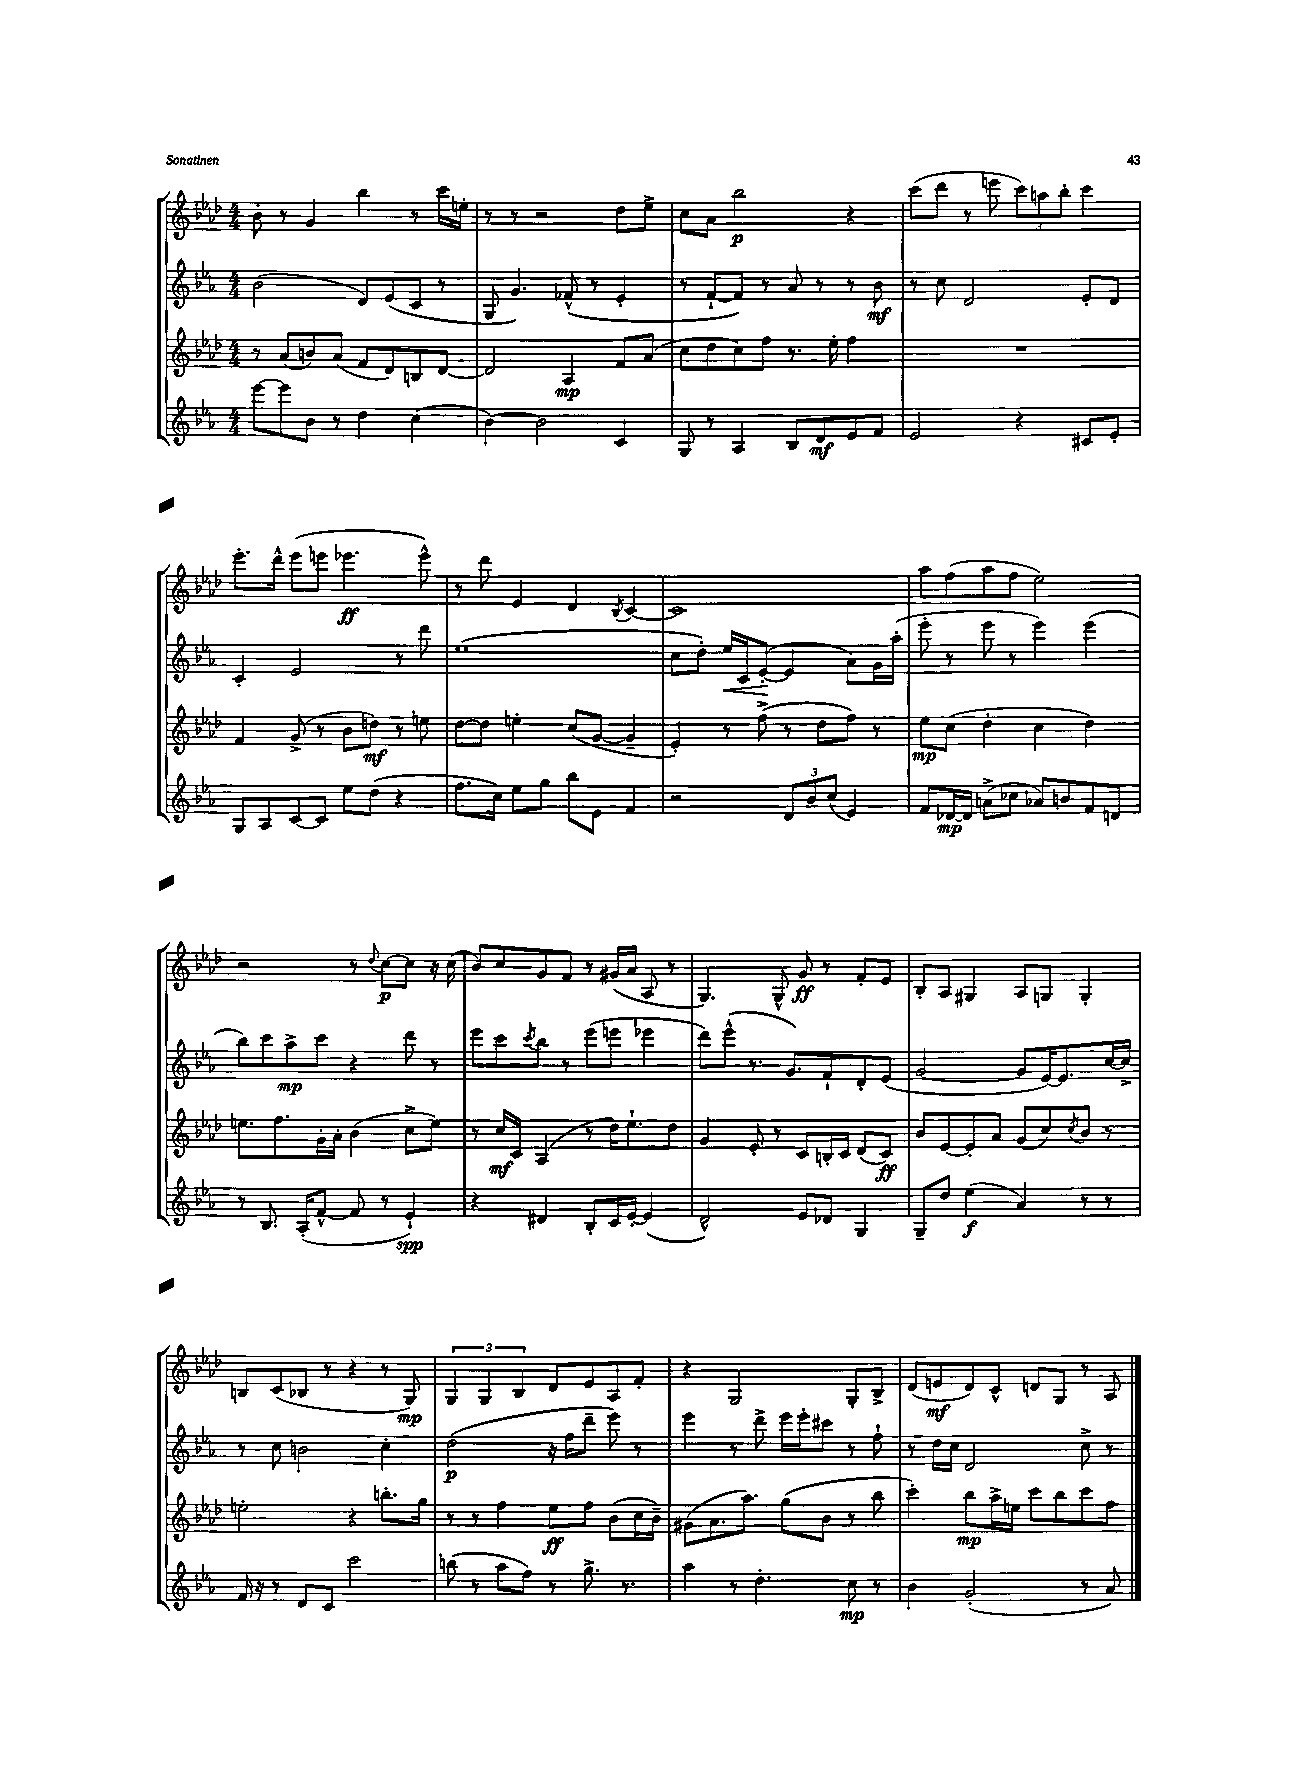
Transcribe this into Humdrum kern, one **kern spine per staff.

**kern	**dynam	**kern	**dynam	**kern	**dynam	**kern	**dynam
*part4	*part4	*part3	*part3	*part2	*part2	*part1	*part1
*staff4	*staff4	*staff3	*staff3	*staff2	*staff2	*staff1	*staff1
*clefG2	*	*clefG2	*	*clefG2	*	*clefG2	*
*k[b-e-a-]	*	*k[b-e-a-d-]	*	*k[b-e-a-]	*	*k[b-e-a-d-]	*
*M4/4	*	*M4/4	*	*M4/4	*	*M4/4	*
=25	=25	=25	=25	=25	=25	=25	=25
[8eee-\L	.	8r	.	(2b-\	.	8b-'\	.
8eee-\]	.	(8a-/L	.	.	.	8r	.
8b-\J	.	8bn/)	.	.	.	4g/	.
8r	.	(8a-/J	.	.	.	.	.
4dd\	.	8f/L	.	8d/L)	.	4bb-\	.
.	.	8d-/)	.	(8e-/	.	.	.
(4cc\	.	8Bn/	.	8c/J	.	8r	.
.	.	[8d-/J	.	8r	.	16ccc\LL	.
.	.	.	.	.	.	16een'\JJ	.
=26	=26	=26	=26	=26	=26	=26	=26
[4b-\)	.	2d-/]	.	8G/	.	8r	.
.	.	.	.	4.g/)	.	8r	.
2b-\]	.	.	.	.	.	2r	.
.	.	4A-/	mp	(8f-X^^/	.	.	.
.	.	.	.	8r	.	.	.
4c/	.	8f/L	.	4e-'/	.	8dd-\L	.
.	.	(8a-/J	.	.	.	8ee-^\J	.
=27	=27	=27	=27	=27	=27	=27	=27
8G/	.	8cc\L	.	8r	.	8cc\L	.
8r	.	8dd-\	.	[8f`/L	.	8a-\J	.
4A-/	.	8cc\)	.	8f/J])	.	2bb-\	p
.	.	8ff\J	.	8r	.	.	.
8B-/L	.	8.r	.	8a-/	.	.	.
8d/	mf	.	.	8r	.	.	.
.	.	16ee-'\	.	.	.	.	.
8e-/	.	4ff\	.	8r	.	4r	.
8f/J	.	.	.	8b-\	mf	.	.
=28	=28	=28	=28	=28	=28	=28	=28
2e-/	.	1r	.	8r	.	(8ccc\L	.
.	.	.	.	8cc\	.	8ddd-\J	.
.	.	.	.	2d/	.	8r	.
.	.	.	.	.	.	8eeen\	.
4r	.	.	.	.	.	12ccc\L)	.
.	.	.	.	.	.	12aan\	.
.	.	.	.	.	.	12bb-'\J	.
8c#X/L	.	.	.	8e-'/L	.	4ccc\	.
8e-'/J	.	.	.	8d/J	.	.	.
!!LO:LB:g=z
=29	=29	=29	=29	=29	=29	=29	=29
8G/L	.	4f/	.	4c'/	.	8.eee-'\L	.
8A-/	.	.	.	.	.	.	.
.	.	.	.	.	.	16ddd-^^\Jk	.
[8c/	.	(8g^/	.	2e-/	.	(8eee-\L	.
8c/J]	.	8r	.	.	.	8eeen\J	.
8ee-\L	.	8b-\L	.	.	.	4.eee-X\	ff
(8dd\J	.	8ddn\J)	mf	.	.	.	.
4r	.	8r	.	8r	.	.	.
.	.	8een\	.	8ddd\	.	8eee-^^\)	.
=30	=30	=30	=30	=30	=30	=30	=30
8.ff\L	.	[8dd-\L	.	(1ee-	.	8r	.
.	.	8dd-\J]	.	.	.	8ddd-\	.
16cc\Jk)	.	.	.	.	.	.	.
8ee-\L	.	4een'\	.	.	.	4e-/	.
8gg\J	.	.	.	.	.	.	.
8bb-\L	.	(8cc/L	.	.	.	4d-/	.
8e-\J	.	[8g/J	.	.	.	.	.
.	.	.	.	.	.	8qB-/	.
4f/	.	4g~/]	.	.	.	[4c/	.
=31	=31	=31	=31	=31	=31	=31	=31
2r	.	4e-'/)	.	8cc\L	.	1c]	.
.	.	.	.	8dd'\J)	.	.	.
!	!	!	!	!	!LO:HP:b	!	!
.	.	8r	.	16ee-/LL	<	.	.
.	.	.	.	16c/J	.	.	.
.	.	(8ff^\	.	([8e-'/J	.	.	.
12d/L	.	8r	.	4e-/]	[	.	.
12b-/	.	.	.	.	.	.	.
.	.	8dd-\L	.	.	.	.	.
(12cc/J	.	.	.	.	.	.	.
4e-/)	.	8ff\J)	.	8a-\L)	.	.	.
.	.	8r	.	16g\L	.	.	.
.	.	.	.	(16aa-'\JJ	.	.	.
=32	=32	=32	=32	=32	=32	=32	=32
8f/L	.	8ee-\L	mp	8eee-'\	.	8aa-\L	.
[16d-X/L	mp	(8cc\J	.	8r	.	(8ff\	.
16d-/JJ]	.	.	.	.	.	.	.
(8an^\L	.	4dd-'\	.	8eee-\	.	8aa-\	.
8cc-X\J	.	.	.	8r	.	8ff\J	.
8a-X/L)	.	4cc\	.	4eee-\)	.	2ee-\)	.
8bn/	.	.	.	.	.	.	.
8f/	.	4dd-\)	.	(4eee-\	.	.	.
8dn/J	.	.	.	.	.	.	.
!!LO:LB:g=z
=33	=33	=33	=33	=33	=33	=33	=33
8r	.	8.een\L	.	8bb-\L)	.	2r	.
8.B-/	.	.	.	8ccc\	.	.	.
.	.	8.ff\	.	.	.	.	.
.	.	.	.	8aa-^\	mp	.	.
(16A-'/KL	.	.	.	.	.	.	.
[8f^^/J	.	16g'\L	.	8ccc\J	.	.	.
.	.	16a-'\JJ	.	.	.	.	.
8f/]	.	(4b-\	.	4r	.	8r	.
.	.	.	.	.	.	8qqdd-/	.
8r	.	.	.	.	.	[8cc\L	p
4e-`/)	spp	8cc^\L	.	8ddd\	.	8cc\J]	.
.	.	8ee\J)	.	8r	.	16r	.
.	.	.	.	.	.	(16cc\	.
=34	=34	=34	=34	=34	=34	=34	=34
4r	.	8r	.	8eee-\L	.	8b-/L)	.
.	.	16cc/LL	mf	8ccc\	.	8cc/	.
.	.	16c/JJ	.	.	.	.	.
.	.	.	.	8qccc/	.	.	.
4d#X/	.	(4A-/	.	8bb-\J	.	8g/	.
.	.	.	.	8r	.	8f/J	.
8B-'/L	.	8r	.	(8eee-\L	.	8r	.
16c/L	.	16dd-\KL)	.	8eeen\J	.	(16g#X/LL	.
[16e-'/JJ	.	8.ee-`\	.	.	.	16a-/JJ	.
(4e-/]	.	.	.	4eee-X\	.	8A-/	.
.	.	8dd-\J	.	.	.	8r	.
=35	=35	=35	=35	=35	=35	=35	=35
2d^^/)	.	4g/	.	8ddd\L)	.	4.G/)	.
.	.	.	.	(8eee-^^\J	.	.	.
.	.	8e-'/	.	8.r	.	.	.
.	.	8r	.	.	.	8G^^/	.
.	.	.	.	8.g/L)	.	.	.
8e-/L	.	8c/L	.	.	.	8g/	ff
8d-X/J	.	16Bn'/L	.	8f`/	.	8r	.
.	.	16c/JJ	.	.	.	.	.
4G/	.	(8d-/L	.	8d'/	.	8f'/L	.
.	.	8c/J)	ff	(8e-/J	.	8e-/J	.
=36	=36	=36	=36	=36	=36	=36	=36
8G~/L	.	8b-/L	.	[2g/	.	8B-'/L	.
8dd/J	.	[8e-/	.	.	.	8A-/J	.
(4ee-\	f	8e-'/]	.	.	.	4G#X/	.
.	.	8a-/J	.	.	.	.	.
4a-/)	.	(8g/L	.	8g/L]	.	8A-/L	.
.	.	8cc/)	.	[16e-/K)	.	8Gn/J	.
.	.	.	.	8.e-/]	.	.	.
.	.	8qcc/	.	.	.	.	.
8r	.	8b-/J	.	.	.	4G'/	.
8r	.	8r	.	[16cc/L	.	.	.
.	.	.	.	16cc^/JJ]	.	.	.
!!LO:LB:g=z
=37	=37	=37	=37	=37	=37	=37	=37
16f/	.	2een'\	.	8r	.	8Bn/L	.
16r	.	.	.	.	.	.	.
8r	.	.	.	8cc\	.	(8c/	.
8d/L	.	.	.	2bn\	.	8B-X/J	.
8c/J	.	.	.	.	.	8r	.
2ccc\	.	4r	.	.	.	4r	.
.	.	8.bbn'\L	.	4cc'\	.	8r	.
.	.	.	.	.	.	8G/)	mp
.	.	16gg\Jk	.	.	.	.	.
=38	=38	=38	=38	=38	=38	=38	=38
(8bbn\	.	8r	.	(2dd\	p	6G/	.
8r	.	8r	.	.	.	.	.
.	.	.	.	.	.	6G/	.
8aa-\L	.	4ff\	.	.	.	.	.
.	.	.	.	.	.	6B-/	.
8ff\J)	.	.	.	.	.	.	.
8r	.	8ee-\L	ff	16r	.	8d-/L	.
.	.	.	.	16ff\KL	.	.	.
8.gg^\	.	8ff\J	.	8ddd~\J	.	8e-/	.
.	.	(8b-\L	.	8eee-\)	.	8A-/	.
8.r	.	.	.	.	.	.	.
.	.	16cc\L	.	8r	.	8f'/J	.
.	.	16b-~\JJ)	.	.	.	.	.
=39	=39	=39	=39	=39	=39	=39	=39
4aa-\	.	(8g#X\L	.	4eee-\	.	4r	.
.	.	8.a-\	.	.	.	.	.
8r	.	.	.	8r	.	2G/	.
.	.	8.aa-\J)	.	.	.	.	.
4.dd'\	.	.	.	8ddd^\	.	.	.
.	.	(8gg\L	.	16eee-\LL	.	.	.
.	.	.	.	16eee-'\J	.	.	.
.	.	8b-\J	.	8ccc#X\J	.	.	.
8cc\	mp	8r	.	8r	.	8G'/L	.
8r	.	8bb-\	.	8ff`\	.	8B-^/J	.
=40	=40	=40	=40	=40	=40	=40	=40
4b-\	.	4ccc'\)	.	8r	.	(8d-/L	.
.	.	.	.	16dd\LL	.	8en/	mf
.	.	.	.	16cc\JJ	.	.	.
(2g'/	.	8bb-\L	mp	2d/	.	8d-/)	.
.	.	16aa-^\L	.	.	.	8c^^/J	.
.	.	16een\JJ	.	.	.	.	.
.	.	8ccc\L	.	.	.	8dn/L	.
.	.	8bb-\	.	.	.	8G/J	.
8r	.	8ccc\	.	8cc^\	.	8r	.
8a-/)	.	8ff\J	.	8r	.	8A-/	.
==	==	==	==	==	==	==	==
*-	*-	*-	*-	*-	*-	*-	*-
